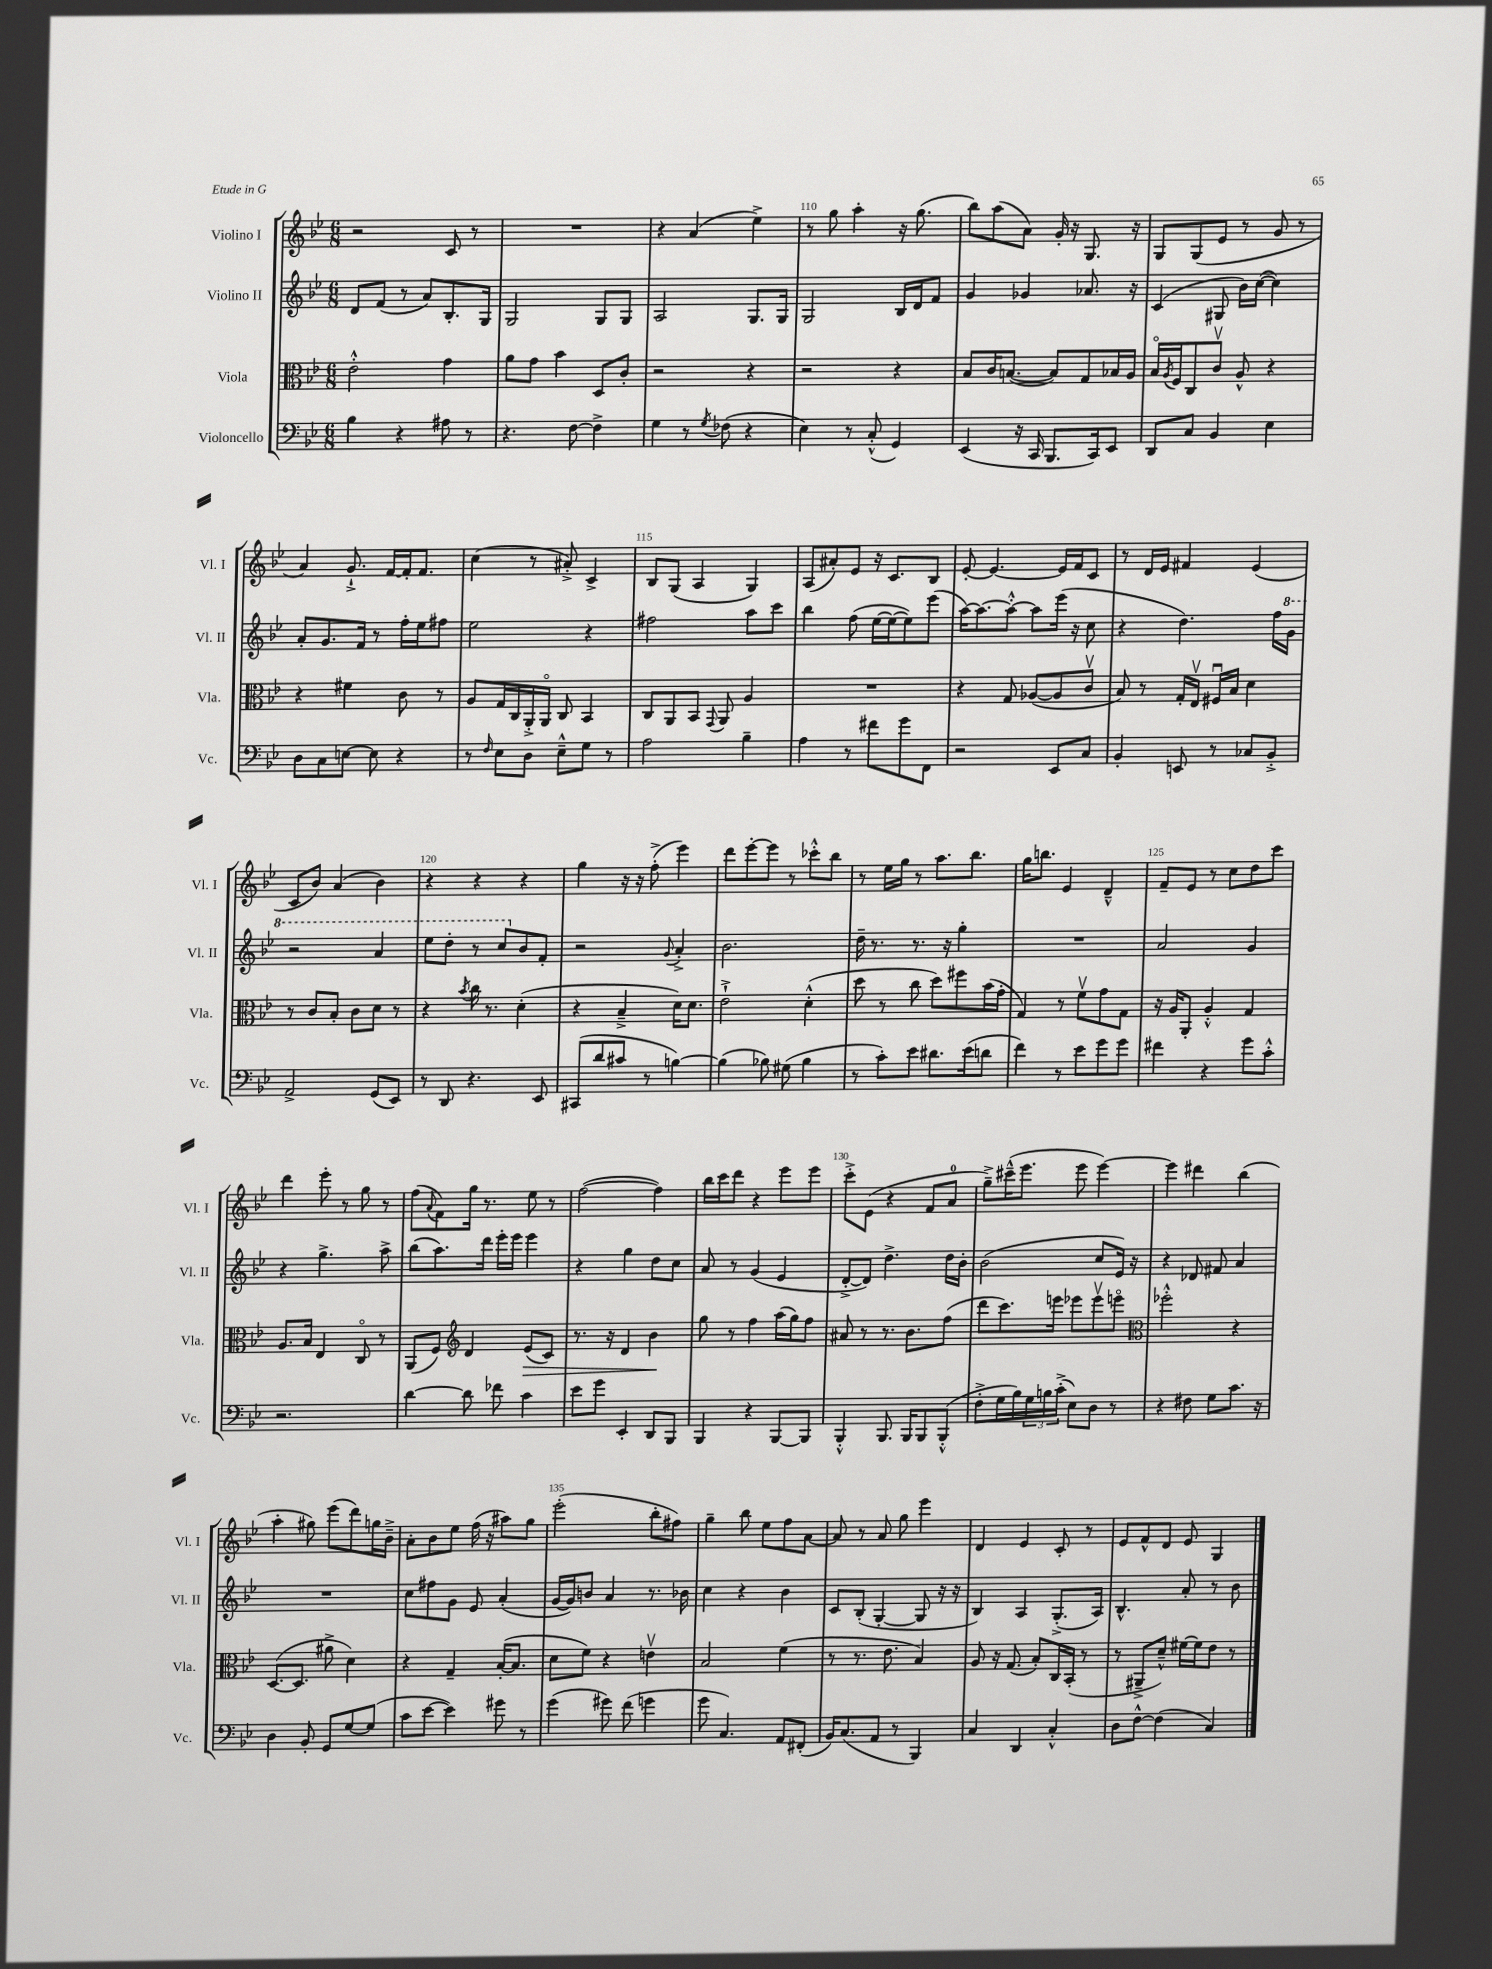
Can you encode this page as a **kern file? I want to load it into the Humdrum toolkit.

**kern	**kern	**kern	**kern
*staff4	*staff3	*staff2	*staff1
*clefF4	*clefC3	*clefG2	*clefG2
*k[b-e-]	*k[b-e-]	*k[b-e-]	*k[b-e-]
*M6/8	*M6/8	*M6/8	*M6/8
4B-	2e-'^^	8d	2r
.	.	(8f	.
4r	.	8r	.
.	.	8a)	.
8A#	4g	8.B-'	8c
8r	.	.	8r
.	.	16G	.
=	=	=	=
4.r	8a	2G	2.r
.	8g	.	.
.	4b-	.	.
[8F	.	.	.
4F^]	8D	8G	.
.	8c'	8G	.
=	=	=	=
4G	2r	2A	4r
8r	.	.	(4a
8qG	.	.	.
(8F-	.	.	.
4r	4r	8.G	4ee-^)
.	.	16G	.
=	=	=	=
4E-)	2r	2G	8r
.	.	.	8gg
8r	.	.	4aa'
(8C'^^	.	.	.
4GG)	4r	16B-	16r
.	.	16d	(8.gg
.	.	8f	.
=	=	=	=
(4EE-	8B-	4g	8bb-)
.	16c	.	(8aa
.	([8.B	.	.
16r	.	4g-	8a)
16CC	.	.	.
8.BBB-	8B])	.	16g'
.	.	.	16r
.	8G	8.a-	8.G
16CC)	.	.	.
8EE-	16B-	.	.
.	16A	16r	16r
=	=	=	=
8DD	16B-o	(4c	8G
.	8qA	.	.
.	16F	.	.
8C	8C	.	(8G
4BB-	8cv	8G#	8e-
.	8A^^	16b-)	8r
.	.	([16cc	.
4E-	4r	4cc])	8g
.	.	.	8r
=	=	=	=
8D	4r	8a'	4a)
8C	.	8.g	.
[8E	4f#	.	8.g`^
.	.	16f	.
8E]	.	8r	.
.	.	.	[16f
4r	8c	16ff'	16f']
.	.	16ee-	8.f
.	8r	8ff#	.
=	=	=	=
8r	8A	2ee-	(4cc
16qqF	.	.	.
8E-	16G	.	.
.	16C	.	.
8D	16AA'^	.	8r
.	16AAo	.	.
8E-~^^	8C	.	8a#'^)
8G	4BB-	4r	4c^
8r	.	.	.
=	=	=	=
2A	8C	2ff#	8B-
.	8AA	.	(8G
.	8BB-	.	4A
.	8qqGG	.	.
.	8AA	.	.
4B-~	4A	8aa	4G)
.	.	8ccc	.
=	=	=	=
4A	2.r	4bb-	(8A
.	.	.	8a#')
8r	.	(8ff	8e-
8f#	.	[16ee-	16r
.	.	16ee-_	8.c
8g	.	8ee-])	.
8FF	.	(8eee-	8B-
=	=	=	=
2r	4r	[16aa)	[8e-'
.	.	8.aa_	.
.	.	.	4.e-_
.	8G	8aa'^^_	.
.	([8A-	8aa]	.
8EE-	8A-]	(16eee-	16e-]
.	.	16r	16f
8C	8cv	8cc	8c
=	=	=	=
4BB-'	8B-)	4r	8r
.	8r	.	16d
.	.	.	16e-
8EE	16G'	4.dd)	4f#
.	16E-v	.	.
8r	16F#u	.	.
.	16B-	.	.
8C-	4d	.	(4e-
8BB-'^	.	16ff	.
.	.	16gg	.
=	=	=	=
2AA^	8r	2r	8c
.	8c	.	8b-)
.	8B-'	.	(4a
.	8c	.	.
(8GG	8d	4aa	4b-)
8EE-)	8r	.	.
=	=	=	=
8r	4r	8eee-	4r
8DD	.	8ddd'	.
.	8qb-	.	.
4.r	16cc	8r	4r
.	8.r	.	.
.	.	8ccc	.
.	(4d'	8b-	4r
8EE-	.	8f'	.
=	=	=	=
(8CC#	4r	2r	4gg
8d	.	.	.
8c#	4B-~^	.	16r
.	.	.	16r
8r	.	.	(8ff'^
.	.	8qqg	.
[4B)	16d)	4a'^	4eee-)
.	8.d	.	.
=	=	=	=
(4B]	2e-`^	2.b-	8ddd
.	.	.	[8eee-'
8B-)	.	.	8eee-]
(8G#	.	.	8r
4B-	(4d'^^	.	8ccc-'^^
.	.	.	8bb-
=	=	=	=
8r	8dd	16dd~	8r
.	.	8.r	.
8c')	8r	.	16ee-
.	.	.	16gg
8e-	8cc	8.r	8r
8.d#	8dd)	.	8.aa
.	.	16r	.
.	8ff#	4gg'	.
(16e-	.	.	8.bb-
8d	(16b-	.	.
.	16g'	.	.
=	=	=	=
4f)	4G)	2.r	16gg
.	.	.	8.bb
8r	8r	.	4e-
8e-	8fv	.	.
8g	8g	.	4d~^^
8g	8G	.	.
=	=	=	=
4f#	16r	2a	8f~
.	16A	.	.
.	8AA'	.	8e-
4r	4A'^^	.	8r
.	.	.	8cc
8g	4G	4g	8dd
8c'^^	.	.	8ccc
=	=	=	=
2.r	8.A	4r	4ddd
.	16B-	.	.
.	4E-	4.gg^	8eee-'
.	.	.	8r
.	8Co	.	8gg
.	8r	8aa^	8r
=	=	=	=
[4d	(8AA	(8bb-	(8ff
.	.	.	8qqa
.	8F)	8.aa)	8f)
*	*clefG2	*	*
8d]	4d	.	16gg
.	.	16ddd	8.r
8f-	.	16eee-'	.
.	.	16eee-	.
4c	(8e-	4eee-	8ee-
.	8c)	.	8r
=	=	=	=
8e-	8.r	4r	([2ff
8g	.	.	.
.	16r	.	.
4EE-'	4d	4gg	.
8DD	4b-	8dd	4ff])
8BBB-	.	8cc	.
=	=	=	=
4BBB-	8gg	8a	16bb-
.	.	.	16ccc
.	8r	8r	8ddd
4r	4ff	(4g	4r
[8BBB-	(16aa	4e-	8eee-
.	16gg)	.	.
8BBB-]	8ff	.	8eee-
=	=	=	=
4BBB-'^^	8a#	[8d'^	8ccc'^
.	8r	8d])	(8e-
8.BBB-	8.r	4.dd^	4r
16BBB-	8.b-	.	.
8BBB-	.	.	8f
(8BBB-'^^	(8ff	16dd	8a
.	.	16b-'	.
=	=	=	=
8F'^	8ddd	(2b-	8gg~^)
16G	8.ccc)	.	(16ccc#~^^
16B-)	.	.	8.eee-
24G	.	.	.
24B	.	.	.
.	16eee	.	.
(24c'^	.	.	.
8E-)	8eee-	.	8eee-
8D	8eee-v	8cc	[4eee-)
8r	8eeeo	16e-)	.
.	.	16r	.
=	=	=	=
*	*clefC3	*	*
4r	2ff-'^^	4r	4eee-]
8F#	.	8d-	4ddd#
8G	.	8f#	.
8.c	4r	4a	(4bb-
16r	.	.	.
=	=	=	=
4D	([8.D	2.r	4aa'
.	8.D]	.	.
8BB-'	.	.	8gg#)
8GG	8a#^	.	(8eee-
[8G	4d)	.	8ddd)
(8G]	.	.	16gg
.	.	.	16b-~^
=	=	=	=
8c	4r	8cc	8a'
[8e-	.	8ff#	8b-
4e-])	4G~	8g	8ee-
.	.	8e-	(16ff
.	.	.	16r
8g#	([16B-'	(4a'	8aa#)
.	8.B-]	.	.
8r	.	.	8gg
=	=	=	=
(4g	8d	[16g	(2eee-'
.	.	16g])	.
.	8f)	8b	.
8g#)	4r	4a	.
(8f	.	.	.
4g	4ev	8.r	8bb-'
.	.	.	8ff#)
.	.	16b-	.
=	=	=	=
8g	2B-	4cc	4gg~
4.C)	.	.	.
.	.	4r	8bb-
.	.	.	8ee-
8AA	(4f	4b-	8ff
(8FF#'	.	.	[8a
=	=	=	=
16BB-)	8r	8c	8a]
(8.C	.	.	.
.	8.r	(8B-'	8r
8AA	.	[4G'	8a
.	8.e-	.	.
8r	.	.	8gg
4BBB-)	4B-)	8G]	4eee-
.	.	16r	.
.	.	16r	.
=	=	=	=
4C	8A	4B-)	4d
.	16r	.	.
.	(8.G	.	.
4DD	.	4A	4e-
.	8B-')	.	.
4C'^^	16C	(8.G'^	8c'
.	(16BB-'	.	.
.	8r	.	8r
.	.	16A)	.
=	=	=	=
8D	8r	4.B-^^	8e-
[8F^^	8AA#~^	.	8f^^
(4F]	8d~^^)	.	8d
.	[16f#	8a'	8e-
.	16f#]	.	.
4C)	8e-	8r	4G
.	8r	8b-	.
==	==	==	==
*-	*-	*-	*-
